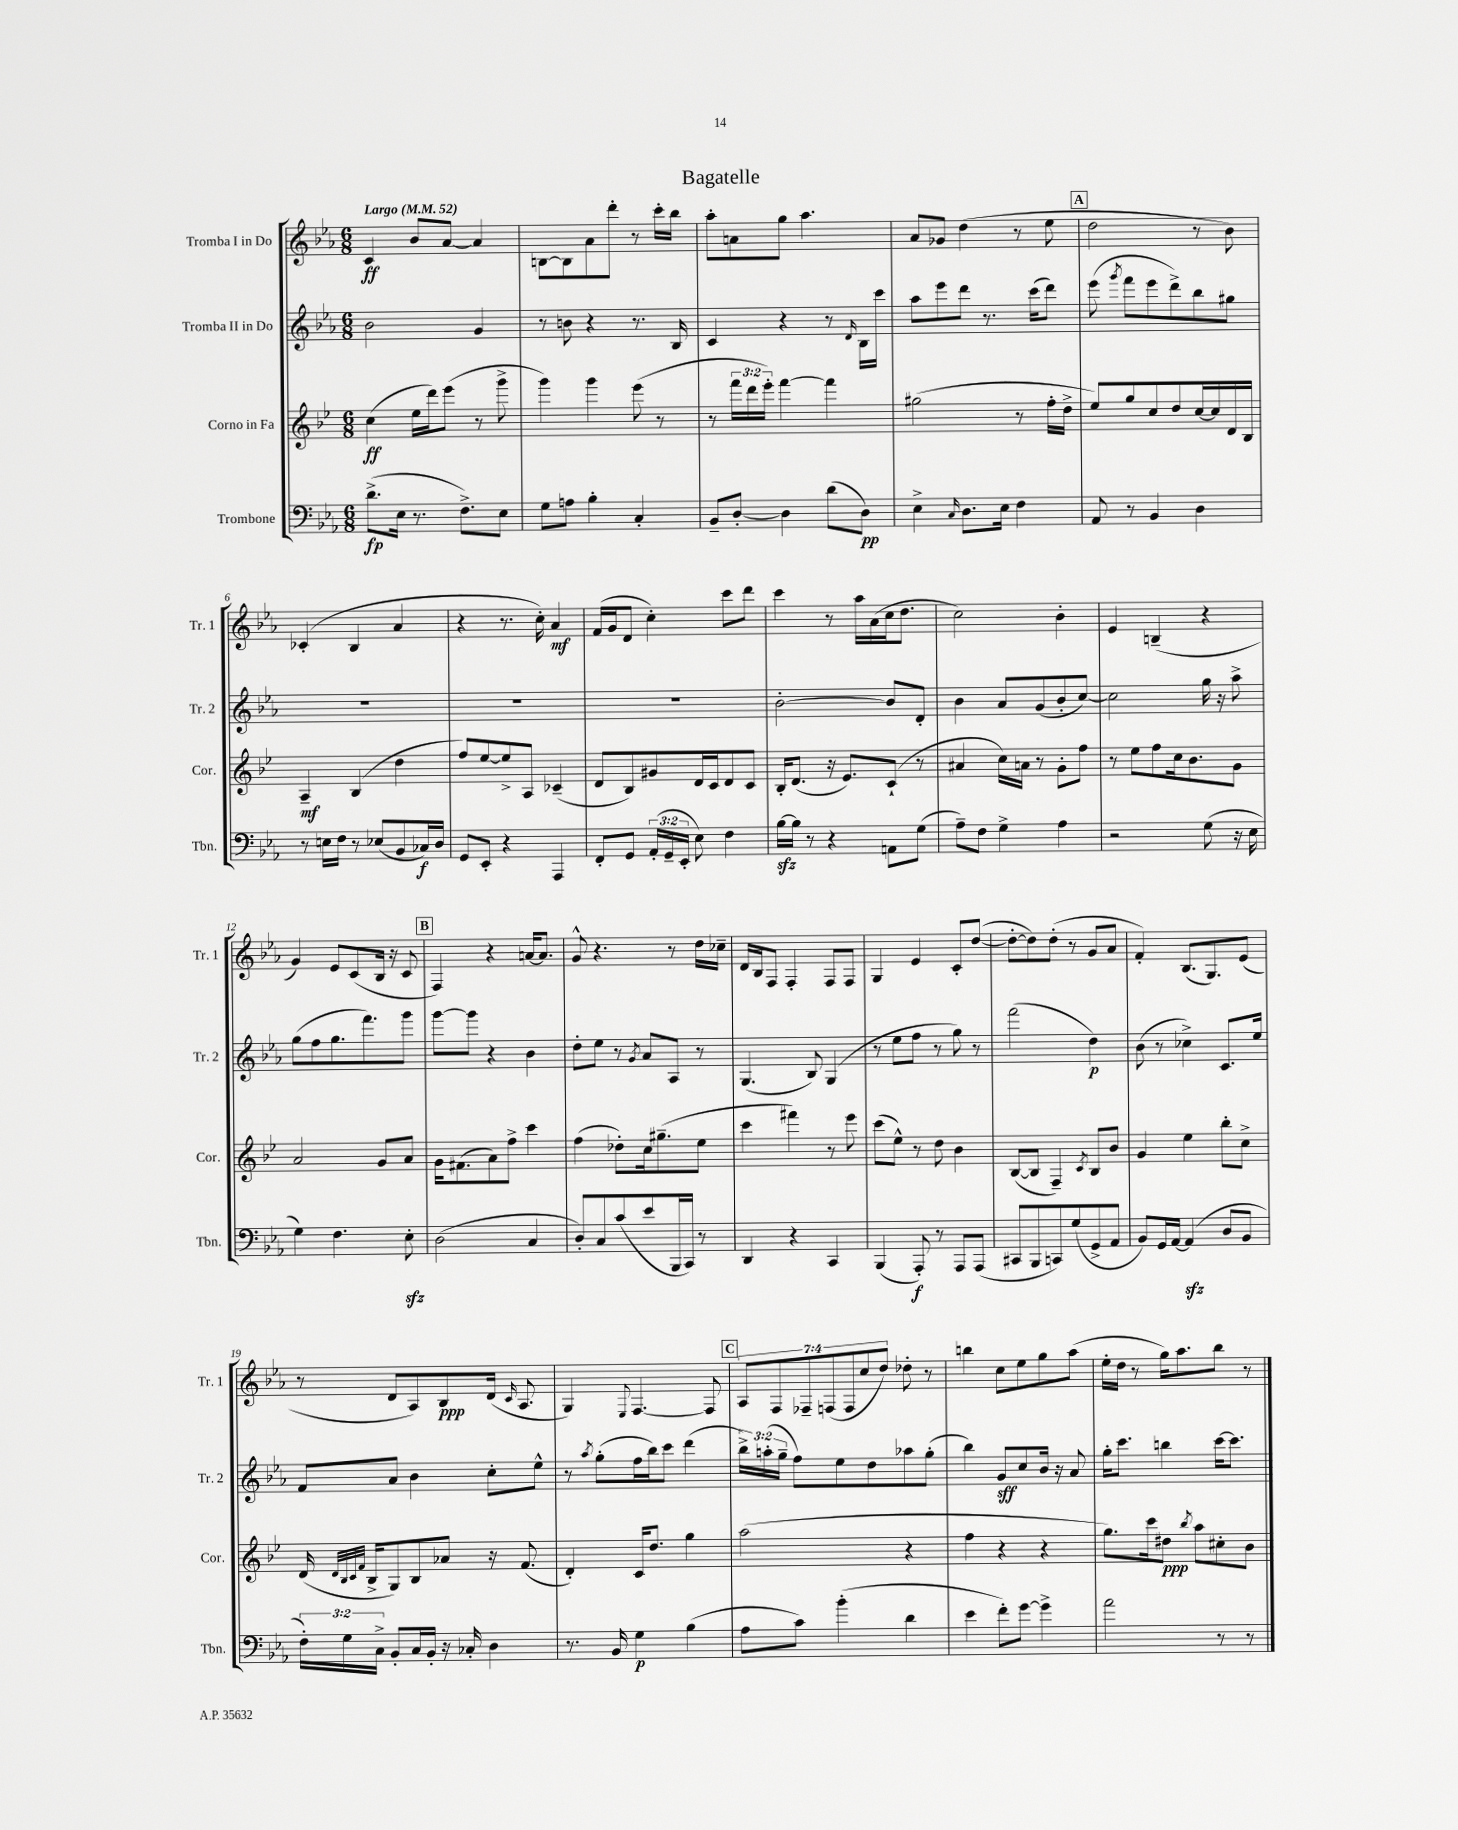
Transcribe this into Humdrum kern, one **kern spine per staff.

**kern	**dynam	**kern	**dynam	**kern	**dynam	**kern	**dynam
*part4	*part4	*part3	*part3	*part2	*part2	*part1	*part1
*staff4	*staff4	*staff3	*staff3	*staff2	*staff2	*staff1	*staff1
*I"Trombone	*	*I"Corno in Fa	*	*I"Tromba II in Do	*	*I"Tromba I in Do	*
*I'Tbn.	*	*I'Cor.	*	*I'Tr. 2	*	*I'Tr. 1	*
*clefF4	*	*clefG2	*	*clefG2	*	*clefG2	*
*k[b-e-a-]	*	*k[b-e-]	*	*k[b-e-a-]	*	*k[b-e-a-]	*
*M6/8	*	*M6/8	*	*M6/8	*	*M6/8	*
*MM52	*	*MM52	*	*MM52	*	*MM52	*
=1	=1	=1	=1	=1	=1	=1	=1
!	!	!	!	!	!	!LO:TX:a:B:t=Largo	!
(8.d^\L	fp	(4cc\	ff	2b-\	.	4c/	ff
16E-\Jk	.	.	.	.	.	.	.
8.r	.	16ee-\LL	.	.	.	8b-/L	.
.	.	16ddd\J)	.	.	.	.	.
.	.	(8eee-\J	.	.	.	[8a-/J	.
8.F^\L)	.	.	.	.	.	.	.
.	.	8r	.	4g/	.	4a-/]	.
8E-\J	.	8ggg^\	.	.	.	.	.
=2	=2	=2	=2	=2	=2	=2	=2
8G\L	.	4ggg\)	.	8r	.	[8Bn\L	.
8An\J	.	.	.	8bn\	.	8B\]	.
4B-'\	.	4ggg\	.	4r	.	8a-\	.
.	.	.	.	.	.	8ddd'\J	.
4C'/	.	(8eee-\	.	8.r	.	8r	.
.	.	8r	.	.	.	16ccc'\LL	.
.	.	.	.	16B-/	.	16bb-\JJ	.
=3	=3	=3	=3	=3	=3	=3	=3
8BB-~/L	.	8r	.	4c/	.	8aa-'\L	.
[8D'/J	.	24fff\LL	.	.	.	8an\	.
.	.	24ddd\	.	.	.	.	.
.	.	24eee-'\JJ)	.	.	.	.	.
4D\]	.	[4fff\	.	4r	.	8gg\J	.
.	.	.	.	.	.	4.aa-\	.
(8d\L	.	4fff\]	.	8r	.	.	.
.	.	.	.	16qqd/	.	.	.
8D\J)	pp	.	.	16B-\LL	.	.	.
.	.	.	.	16ccc\JJ	.	.	.
=4	=4	=4	=4	=4	=4	=4	=4
4E-^\	.	(2gg#X\	.	8aa-\L	.	8a-/L	.
.	.	.	.	8eee-\	.	8g-X/J	.
16qqC/	.	.	.	.	.	.	.
8.D\L	.	.	.	8ddd\J	.	(4dd\	.
.	.	.	.	8.r	.	.	.
16E-\Jk	.	.	.	.	.	.	.
4F\	.	8r	.	.	.	8r	.
.	.	.	.	(16ccc\KL	.	.	.
.	.	16ff'\LL	.	8ddd\J)	.	8ee-\	.
.	.	16dd^\JJ	.	.	.	.	.
!!LO:REH:place=s1:t=A
=5	=5	=5	=5	=5	=5	=5	=5
8AA-/	.	8ee-/L)	.	(8eee-\	.	2dd\	.
.	.	.	.	8qggg/	.	.	.
8r	.	8gg/	.	8fff\L	.	.	.
4BB-/	.	8cc/	.	8eee-\	.	.	.
.	.	8dd/	.	8ddd^\)	.	.	.
4D\	.	[16cc/L	.	8bb-\	.	8r	.
.	.	16cc/]	.	.	.	.	.
.	.	16d/	.	8gg#X\J	.	8b-\)	.
.	.	16B-/JJ	.	.	.	.	.
!!LO:LB:g=z
=6	=6	=6	=6	=6	=6	=6	=6
8r	.	4A~/	mf	2.r	.	(4c-X'/	.
16En\LL	.	.	.	.	.	.	.
16F\JJ	.	.	.	.	.	.	.
8r	.	(4B-/	.	.	.	4B-/	.
(8E-X/L	.	.	.	.	.	.	.
8BB-/	.	4dd\	.	.	.	4a-/	.
16C-X/L)	f	.	.	.	.	.	.
16D/JJ	.	.	.	.	.	.	.
=7	=7	=7	=7	=7	=7	=7	=7
8GG/L	.	8ff/L)	.	2.r	.	4r	.
8EE-'/J	.	[8ee-/	.	.	.	.	.
4r	.	8ee-^/]	.	.	.	8.r	.
.	.	8A/J	.	.	.	.	.
.	.	.	.	.	.	16cc'\)	.
4AAA-/	.	(4c-X~/	.	.	.	4a-/	mf
=8	=8	=8	=8	=8	=8	=8	=8
8FF'/L	.	8d/L	.	2.r	.	(16f/LL	.
.	.	.	.	.	.	16g/J	.
8GG/J	.	8B-/)	.	.	.	8d/J	.
(24AA-'/LL	.	8g#X/	.	.	.	4cc'\)	.
24GG~/	.	.	.	.	.	.	.
24EE-'/JJ	.	.	.	.	.	.	.
8E-\)	.	16d/L	.	.	.	.	.
.	.	16c/J	.	.	.	.	.
4F\	.	8d/	.	.	.	8ccc\L	.
.	.	8c/J	.	.	.	8ddd\J	.
=9	=9	=9	=9	=9	=9	=9	=9
[16B-zz\LL	.	16B-'/KL	.	[2b-'\	.	4ccc\	.
16B-\JJ]	.	(8.d/J	.	.	.	.	.
8r	.	.	.	.	.	.	.
4r	.	16r	.	.	.	8r	.
.	.	8.e-/L)	.	.	.	.	.
.	.	.	.	.	.	16aa-\LL	.
.	.	.	.	.	.	(16a-\	.
8AAn\L	.	(8c`/J	.	8b-/L]	.	16cc\J	.
.	.	.	.	.	.	8.dd\J	.
(8G\J	.	8r	.	8d'/J	.	.	.
=10	=10	=10	=10	=10	=10	=10	=10
8A-~\L)	.	4a#X/	.	4b-\	.	2cc\)	.
8F\J	.	.	.	.	.	.	.
4G^\	.	16cc\LL)	.	8a-/L	.	.	.
.	.	16an\JJ	.	.	.	.	.
.	.	8r	.	(8g/	.	.	.
4A-\	.	8g'\L	.	8b-'/	.	4b-'\	.
.	.	8ff\J	.	[8cc/J)	.	.	.
=11	=11	=11	=11	=11	=11	=11	=11
2r	.	8r	.	2cc\]	.	4e-/	.
.	.	8ee-\L	.	.	.	.	.
.	.	8ff\	.	.	.	(4Bn~/	.
.	.	16cc\k	.	.	.	.	.
.	.	8.b-\	.	.	.	.	.
(8G\	.	.	.	16gg\	.	4r	.
.	.	.	.	16r	.	.	.
16r	.	8g\J	.	8aa-^\	.	.	.
16E-\	.	.	.	.	.	.	.
!!LO:LB:g=z
=12	=12	=12	=12	=12	=12	=12	=12
4G\)	.	2a/	.	(8gg\L	.	4g/)	.
.	.	.	.	8ff\	.	.	.
4.F\	.	.	.	8.gg\	.	8e-/L	.
.	.	.	.	.	.	(8c/	.
.	.	.	.	8.fff\)	.	.	.
.	.	8g/L	.	.	.	16B-/Jk	.
.	.	.	.	.	.	16r	.
8E-zz'\	.	8a/J	.	8ggg\J	.	8c/	.
!!LO:REH:place=s1:t=B
=13	=13	=13	=13	=13	=13	=13	=13
(2D\	.	16g\KL	.	[8ggg\L	.	4F/)	.
.	.	(8.f#X\	.	.	.	.	.
.	.	.	.	8ggg\J]	.	.	.
.	.	8a\)	.	4r	.	4r	.
.	.	8ff^\J	.	.	.	.	.
4C/	.	4ccc\	.	4b-\	.	[16an/KL	.
.	.	.	.	.	.	8.a/J]	.
=14	=14	=14	=14	=14	=14	=14	=14
8D'/L)	.	(4ff\	.	8dd'\L	.	8g^^/	.
8C/	.	.	.	8ee-\J	.	4.r	.
(8c/	.	8dd-X'\L)	.	8r	.	.	.
.	.	.	.	8qg/	.	.	.
8e-/	.	16cc\k	.	8a-/L	.	.	.
.	.	(8.gg#X~\	.	.	.	.	.
16BBB-/L	.	.	.	8A-/J	.	8r	.
16CC/JJ)	.	.	.	.	.	.	.
8r	.	8ee-\J	.	8r	.	16dd\LL	.
.	.	.	.	.	.	16cc-X~\JJ	.
=15	=15	=15	=15	=15	=15	=15	=15
4DD/	.	4ccc\	.	(4.G/	.	16d/LL	.
.	.	.	.	.	.	16B-/J	.
.	.	.	.	.	.	8F/J	.
4r	.	4fff#X\)	.	.	.	4F'/	.
.	.	.	.	8B-/)	.	.	.
4CC/	.	8r	.	(4G/	.	8F/L	.
.	.	8eee-\	.	.	.	8F/J	.
=16	=16	=16	=16	=16	=16	=16	=16
(4BBB-/	.	(8ccc\L	.	8r	.	4G/	.
.	.	8ee-^^\J)	.	8ee-\L	.	.	.
8AAA-'/)	f	8r	.	8ff\J	.	4e-/	.
8r	.	8dd\	.	8r	.	.	.
8AAA-/L	.	4b-\	.	8gg\)	.	8c'/L	.
(8AAA-/J	.	.	.	8r	.	([8dd/J	.
=17	=17	=17	=17	=17	=17	=17	=17
8CC#X/L	.	([8B-/L	.	(2fff\	.	8dd'\L_	.
8BBB-/	.	8B-/J]	.	.	.	8dd\])	.
8CCn/)	.	4F~/)	.	.	.	(8dd'\J	.
(8G/	.	.	.	.	.	8r	.
.	.	8qc/	.	.	.	.	.
8GG^/	.	8B-/L	.	4dd\)	p	8g/L	.
8AA-/J	.	8b-/J	.	.	.	8a-/J	.
=18	=18	=18	=18	=18	=18	=18	=18
8BB-/L)	.	4g/	.	(8b-\	.	4f'/)	.
16GG/L	.	.	.	8r	.	.	.
[16AA-/JJ	.	.	.	.	.	.	.
(4AA-zz/]	.	4ee-\	.	4cc-X^\)	.	(8.B-/L	.
.	.	.	.	.	.	8.G/)	.
8D/L	.	8bb-'\L	.	8.c/L	.	.	.
8BB-/J	.	8cc^\J	.	.	.	(8e-/J	.
.	.	.	.	16ee-/Jk	.	.	.
!!LO:LB:g=z
=19	=19	=19	=19	=19	=19	=19	=19
24F'\LL)	.	(16d/	.	8f/L	.	8r	.
24G\	.	.	.	.	.	.	.
.	.	32qqd/LLL	.	.	.	.	.
.	.	32qqB-/	.	.	.	.	.
.	.	32qqc/	.	.	.	.	.
.	.	32qqf/JJJ	.	.	.	.	.
.	.	16B-^/KL	.	.	.	.	.
24C^\JJ	.	.	.	.	.	.	.
8BB-'/L	.	8G/)	.	8a-/J	.	8d/L	.
16C/L	.	8B-/	.	4b-\	.	8A-/)	.
16BB-'/JJ	.	.	.	.	.	.	.
16r	.	8a-X/J	.	.	.	8B-/	ppp
16C-X'/	.	.	.	.	.	.	.
4D\	.	16r	.	8cc'\L	.	(16d/Jk	.
.	.	.	.	.	.	16qqc/	.
.	.	(8.f/	.	.	.	8.A-/	.
.	.	.	.	8ee-^^\J	.	.	.
=20	=20	=20	=20	=20	=20	=20	=20
8.r	.	4d'/)	.	8r	.	4G/)	.
.	.	.	.	8qaa-/	.	.	.
.	.	.	.	(8gg'\L	.	.	.
16BB-/	.	.	.	.	.	.	.
.	.	.	.	.	.	8qqE-/	.
4G\	p	16c/KL	.	16ff\L	.	[4.F/	.
.	.	8.dd/J	.	16bb-\J)	.	.	.
.	.	.	.	8ccc\J	.	.	.
(4B-\	.	4gg\	.	(4ddd\	.	.	.
.	.	.	.	.	.	8F/]	.
!!LO:REH:place=s1:t=C
=21	=21	=21	=21	=21	=21	=21	=21
8A-\L	.	(2aa\	.	24bb-^\LL)	.	14A-/L	.
.	.	.	.	(24aan'\	.	.	.
.	.	.	.	.	.	14F/	.
.	.	.	.	24gg~\JJ	.	.	.
8c\J)	.	.	.	8ff\L)	.	.	.
.	.	.	.	.	.	14F-X~/	.
.	.	.	.	.	.	(14Fn/	.
(4b-'\	.	.	.	8ee-\	.	.	.
.	.	.	.	.	.	14F/	.
.	.	.	.	.	.	14cc/	.
.	.	.	.	8dd\	.	.	.
.	.	.	.	.	.	14dd/J)	.
4d\	.	4r	.	8aa-X\	.	8dd-X'\	.
.	.	.	.	(8gg'\J	.	8r	.
=22	=22	=22	=22	=22	=22	=22	=22
4e-\	.	4ff\	.	4bb-\)	.	4bbn\	.
8f'\L)	.	4r	.	8g/L	sff	8cc\L	.
[8g\J	.	.	.	8cc/	.	8ee-\	.
4g^\]	.	4r	.	16b-/Jk	.	8gg\	.
.	.	.	.	16r	.	.	.
.	.	.	.	8a-/	.	(8aa-\J	.
=23	=23	=23	=23	=23	=23	=23	=23
2a-\	.	8.gg\L)	.	16gg'\KL	.	16ee-'\LL	.
.	.	.	.	8.ccc\J	.	16dd\JJ	.
.	.	.	.	.	.	8r	.
.	.	16ccc\k	.	.	.	.	.
.	.	8dd#X\J	ppp	4bbn\	.	16gg\KL)	.
.	.	.	.	.	.	8.aa-\	.
.	.	8qbb-/	.	.	.	.	.
.	.	8aa\L	.	.	.	.	.
8r	.	8cc#X'\	.	[16ccc\KL	.	8bb-\J	.
.	.	.	.	8.ccc\J]	.	.	.
8r	.	8b-\J	.	.	.	8r	.
==	==	==	==	==	==	==	==
*-	*-	*-	*-	*-	*-	*-	*-
